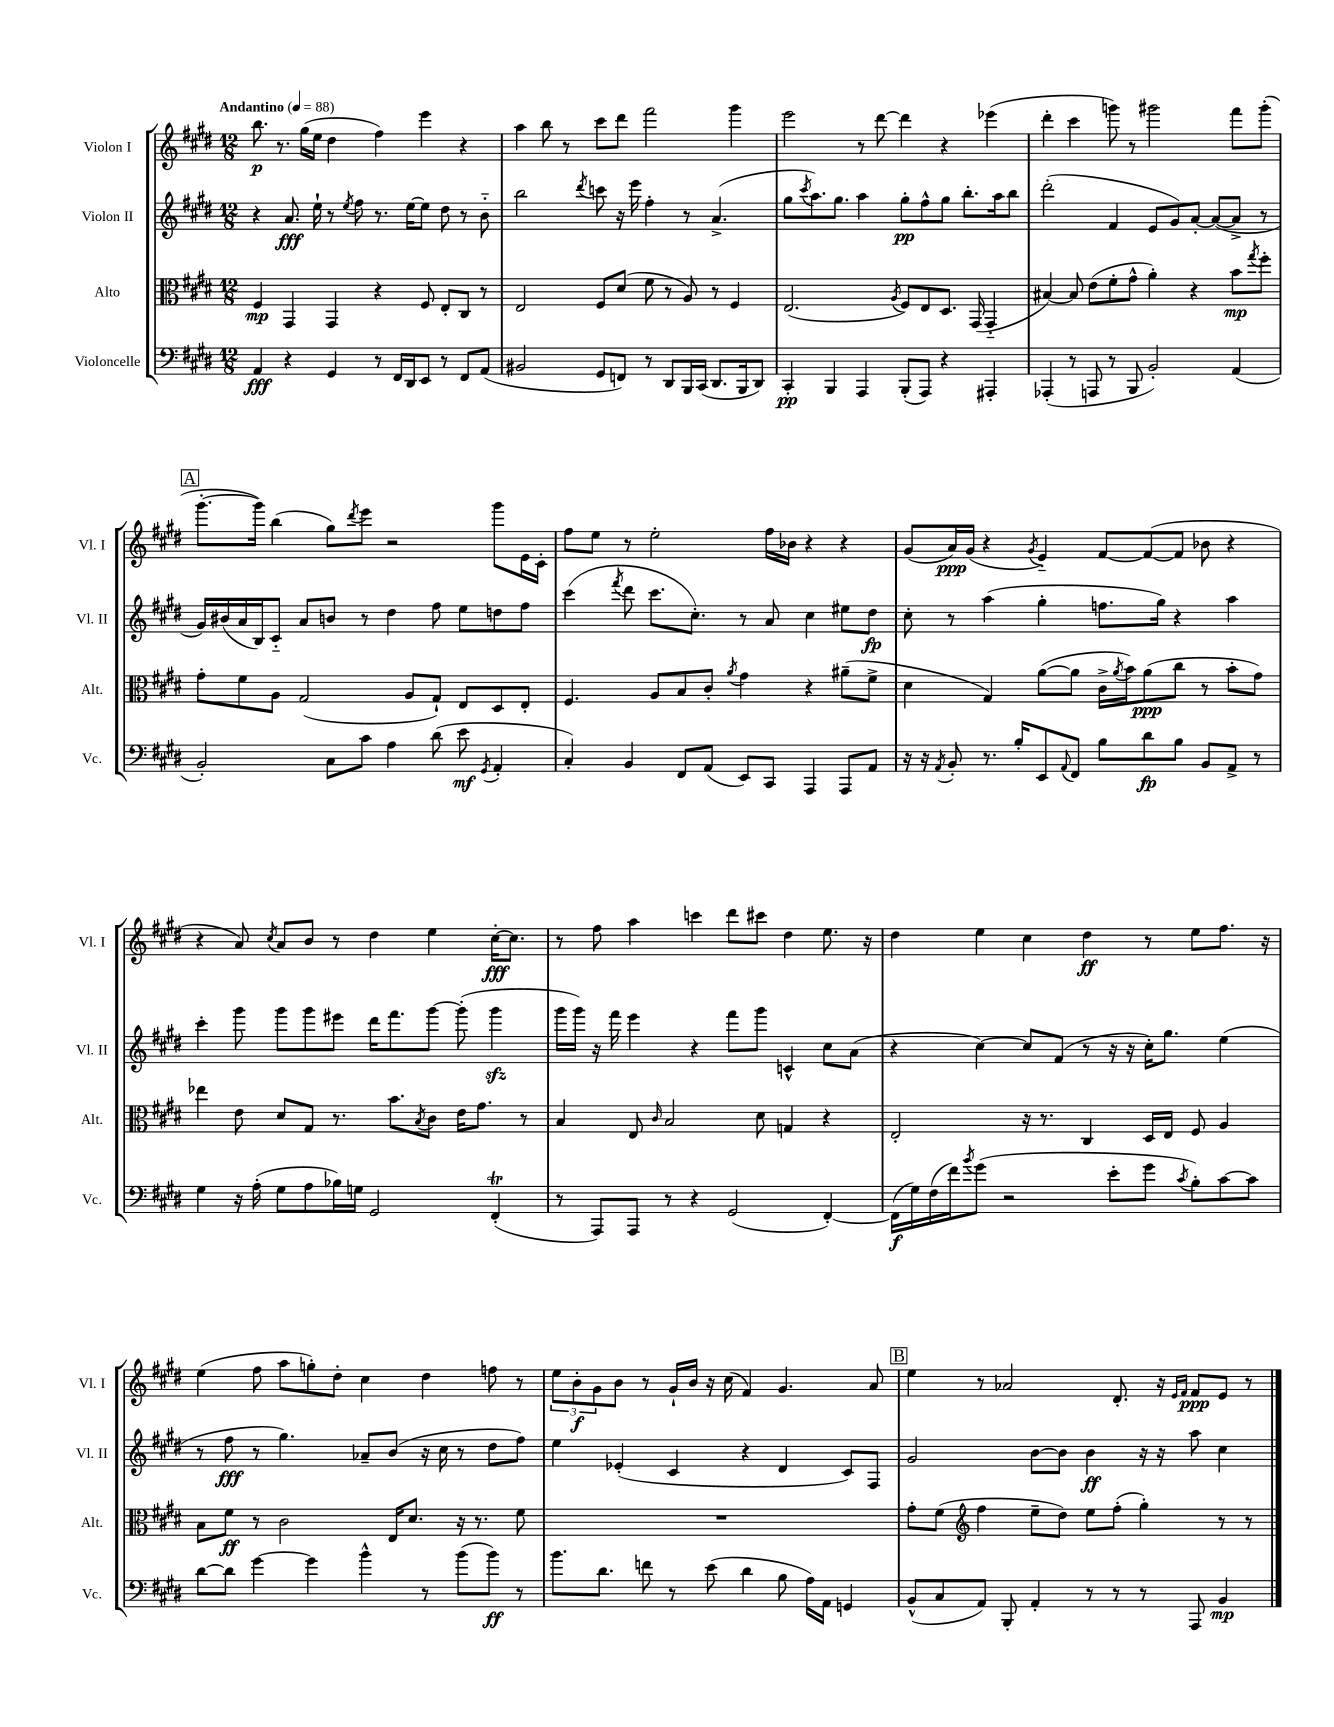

**kern	**dynam	**kern	**dynam	**kern	**dynam	**kern	**dynam
*part4	*part4	*part3	*part3	*part2	*part2	*part1	*part1
*staff4	*staff4	*staff3	*staff3	*staff2	*staff2	*staff1	*staff1
*I"Violoncelle	*	*I"Alto	*	*I"Violon II	*	*I"Violon I	*
*I'Vc.	*	*I'Alt.	*	*I'Vl. II	*	*I'Vl. I	*
*clefF4	*	*clefC3	*	*clefG2	*	*clefG2	*
*k[f#c#g#d#]	*	*k[f#c#g#d#]	*	*k[f#c#g#d#]	*	*k[f#c#g#d#]	*
*M12/8	*	*M12/8	*	*M12/8	*	*M12/8	*
*MM88	*	*MM88	*	*MM88	*	*MM88	*
=1	=1	=1	=1	=1	=1	=1	=1
!	!	!	!	!	!	!LO:TX:a:B:t=Andantino	!
4AA/	fff	4F#/	mp	4r	.	8.bb\	p
.	.	.	.	.	.	8.r	.
4r	.	4GG#/	.	8.a/	fff	.	.
.	.	.	.	.	.	(16gg#\LL	.
.	.	.	.	16ee`\	.	16ee\JJ	.
4GG#/	.	4GG#/	.	8r	.	4dd#\	.
.	.	.	.	8qee/	.	.	.
.	.	.	.	8ff#\	.	.	.
8r	.	4r	.	8.r	.	4ff#\)	.
16FF#/LL	.	.	.	.	.	.	.
16DD#/J	.	.	.	[16ee\KL	.	.	.
8EE/J	.	8F#/	.	8ee\J]	.	4eee\	.
8r	.	8E'/L	.	8dd#\	.	.	.
8FF#/L	.	8C#/J	.	8r	.	4r	.
(8AA/J	.	8r	.	8b\	.	.	.
=2	=2	=2	=2	=2	=2	=2	=2
2BB#X/	.	2E/	.	2bb\	.	4aa\	.
.	.	.	.	.	.	8bb\	.
.	.	.	.	.	.	8r	.
.	.	.	.	8qddd#/	.	.	.
8GG#/L	.	8F#/L	.	8cccn\	.	8ccc#\L	.
8FFn/J)	.	(8d#/J	.	16r	.	8ddd#\J	.
.	.	.	.	16eee\	.	.	.
8r	.	8f#\	.	4ff#'\	.	2fff#\	.
8DD#/L	.	8r	.	.	.	.	.
16BBB/L	.	8A/)	.	8r	.	.	.
(16CC#/JJ	.	.	.	.	.	.	.
8.DD#/L	.	8r	.	(4.a^/	.	.	.
.	.	4F#/	.	.	.	4ggg#\	.
16BBB/k	.	.	.	.	.	.	.
8DD#/J)	.	.	.	.	.	.	.
=3	=3	=3	=3	=3	=3	=3	=3
4CC#'/	pp	(2.E/	.	8gg#\L	.	2eee\	.
.	.	.	.	8qccc#/	.	.	.
.	.	.	.	8.aa\)	.	.	.
4BBB/	.	.	.	.	.	.	.
.	.	.	.	8.gg#\J	.	.	.
4AAA/	.	.	.	4aa\	.	8r	.
.	.	.	.	.	.	[8ddd#\	.
.	.	8qA/	.	.	.	.	.
(8BBB'/L	.	8F#/L)	.	8gg#'\L	pp	4ddd#\]	.
8AAA/J)	.	8E/	.	8ff#^^\	.	.	.
4r	.	8.D#/J	.	8gg#\J	.	4r	.
.	.	.	.	8.bb'\L	.	.	.
.	.	(16GG#/	.	.	.	.	.
4AAA#X'/	.	4GG#/	.	.	.	(4eee-X\	.
.	.	.	.	16aa\k	.	.	.
.	.	.	.	8bb\J	.	.	.
=4	=4	=4	=4	=4	=4	=4	=4
(4AAA-X'/	.	[4B#X/)	.	(2ddd#'\	.	4ddd#'\	.
8r	.	8B#/]	.	.	.	4ccc#\	.
8AAAn/	.	(8e\L	.	.	.	.	.
8r	.	8f#'\	.	4f#/	.	8gggn\)	.
8BBB/	.	8g#^^\J	.	.	.	8r	.
2BB'/)	.	4a'\)	.	8e/L	.	2ggg#X\	.
.	.	.	.	8g#/)	.	.	.
.	.	4r	.	[8a'/J	.	.	.
.	.	.	.	(8a/L_	.	.	.
(4AA/	.	8b\L	mp	8a^/J]	.	8fff#\L	.
.	.	8qgg#/	.	.	.	.	.
.	.	8ff#'\J	.	8r	.	(8ggg#'\J	.
!!LO:LB:g=z
!!LO:REH:place=s1:t=A
=5	=5	=5	=5	=5	=5	=5	=5
2BB'/)	.	8g#'\L	.	16g#/LL)	.	[8.ggg#'\L	.
.	.	.	.	(16b#X/	.	.	.
.	.	8f#\	.	16a/	.	.	.
.	.	.	.	16B/J)	.	16ggg#\Jk])	.
.	.	8A\J	.	8c#/J	.	(4bb\	.
.	.	(2G#/	.	8a/L	.	.	.
8C#\L	.	.	.	8bn/J	.	8gg#\L)	.
.	.	.	.	.	.	8qddd#/	.
8c#\J	.	.	.	8r	.	8eee\J	.
4A\	.	.	.	4dd#\	.	2r	.
.	.	8A/L	.	.	.	.	.
(8d#\	.	8G#`/J)	.	8ff#\	.	.	.
8e\	mf	8E/L	.	8ee\L	.	.	.
8qGG#/	.	.	.	.	.	.	.
4AA'/	.	8D#/	.	8ddn\	.	8ggg#\L	.
.	.	8E'/J	.	8ff#\J	.	16e\L	.
.	.	.	.	.	.	16c#'\JJ	.
=6	=6	=6	=6	=6	=6	=6	=6
4C#'/)	.	4.F#/	.	(4ccc#\	.	8ff#\L	.
.	.	.	.	.	.	8ee\J	.
.	.	.	.	8qfff#/	.	.	.
4BB/	.	.	.	8ddd#\	.	8r	.
.	.	8A/L	.	8.ccc#\L	.	2ee'\	.
8FF#/L	.	8B/	.	.	.	.	.
.	.	.	.	8.cc#'\J)	.	.	.
(8AA/J	.	8c#'/J	.	.	.	.	.
.	.	8qa/	.	.	.	.	.
8EE/L)	.	4g#\	.	8r	.	.	.
8CC#/J	.	.	.	8a/	.	16ff#\LL	.
.	.	.	.	.	.	16b-X\JJ	.
4AAA/	.	4r	.	4cc#\	.	4r	.
8AAA/L	.	(8a#X~\L	.	8ee#X\L	.	4r	.
8AA/J	.	8f#^\J	.	8dd#\J	fp	.	.
=7	=7	=7	=7	=7	=7	=7	=7
16r	.	4d#\	.	8cc#'\	.	(8g#/L	.
16r	.	.	.	.	.	.	.
8qAA/	.	.	.	.	.	.	.
8BB'/	.	.	.	8r	.	16a/L)	ppp
.	.	.	.	.	.	(16g#/JJ	.
8.r	.	4G#/)	.	(4aa\	.	4r	.
16B'/KL	.	.	.	.	.	.	.
.	.	.	.	.	.	8qg#/	.
8EE/	.	([8a\L	.	4gg#'\	.	4e/)	.
8qqAA/	.	.	.	.	.	.	.
8FF#/J	.	8a\J]	.	.	.	.	.
8B\L	.	16c#^\LL	.	8.ffn\L	.	[8f#/L	.
.	.	8qa/	.	.	.	.	.
.	.	16b\J)	.	.	.	.	.
8d#\	fp	(8a\	ppp	.	.	(8f#/_	.
.	.	.	.	16gg#\Jk)	.	.	.
8B\J	.	8cc#\J	.	4r	.	8f#/J]	.
8BB/L	.	8r	.	.	.	8b-X\	.
8AA^/J	.	8b'\L	.	4aa\	.	4r	.
8r	.	8g#\J)	.	.	.	.	.
!!LO:LB:g=z
=8	=8	=8	=8	=8	=8	=8	=8
4G#\	.	4ee-X\	.	4ccc#'\	.	4r	.
16r	.	8e\	.	8ggg#\	.	8a/)	.
(16A'\	.	.	.	.	.	.	.
.	.	.	.	.	.	8qcc#/	.
8G#\L	.	8d#/L	.	8ggg#\L	.	8a/L	.
8A\	.	8G#/J	.	8ggg#\	.	8b/J	.
16B-X\L)	.	8.r	.	8eee#X\J	.	8r	.
16Gn\JJ	.	.	.	.	.	.	.
2GG#/	.	.	.	16ddd#\KL	.	4dd#\	.
.	.	8.b\L	.	8.fff#\	.	.	.
.	.	8qB/	.	.	.	.	.
.	.	8c#\J	.	[8ggg#\J	.	4ee\	.
.	.	16e\KL	.	(8ggg#'\]	.	.	.
.	.	8.g#\J	.	.	.	.	.
(4FF#T'/	.	.	.	4ggg#zz\	.	[16cc#'\KL	fff
.	.	.	.	.	.	8.cc#\J]	.
.	.	8r	.	.	.	.	.
=9	=9	=9	=9	=9	=9	=9	=9
8r	.	4B/	.	16ggg#\LL	.	8r	.
.	.	.	.	16ggg#\JJ)	.	.	.
8AAA/L)	.	.	.	16r	.	8ff#\	.
.	.	.	.	16fff#\	.	.	.
8AAA/J	.	8E/	.	4eee\	.	4aa\	.
.	.	16qqc#/	.	.	.	.	.
8r	.	2B/	.	.	.	.	.
4r	.	.	.	4r	.	4cccn\	.
(2GG#/	.	.	.	8fff#\L	.	8ddd#\L	.
.	.	8d#\	.	8ggg#\J	.	8ccc#X\J	.
.	.	4Gn/	.	4cn^^/	.	4dd#\	.
[4FF#'/)	.	4r	.	8cc#\L	.	8.ee\	.
.	.	.	.	(8a\J	.	.	.
.	.	.	.	.	.	16r	.
=10	=10	=10	=10	=10	=10	=10	=10
(16FF#\LL]	f	2E'/	.	4r	.	4dd#\	.
16G#\)	.	.	.	.	.	.	.
(16F#\	.	.	.	.	.	.	.
16f#\J)	.	.	.	.	.	.	.
8qb/	.	.	.	.	.	.	.
(8g#\J	.	.	.	[4cc#\)	.	4ee\	.
2r	.	.	.	.	.	.	.
.	.	16r	.	8cc#/L]	.	4cc#\	.
.	.	8.r	.	.	.	.	.
.	.	.	.	(8f#/J	.	.	.
.	.	4C#/	.	8r	.	4dd#\	ff
8e'\L	.	.	.	16r	.	.	.
.	.	.	.	16r	.	.	.
8g#\J	.	16D#/LL	.	16cc#'\KL)	.	8r	.
.	.	16E/JJ	.	8.gg#\J	.	.	.
8qc#/	.	.	.	.	.	.	.
8B'\L)	.	8F#/	.	.	.	8ee\L	.
[8c#\	.	4A/	.	(4ee\	.	8.ff#\J	.
8c#\J]	.	.	.	.	.	.	.
.	.	.	.	.	.	16r	.
!!LO:LB:g=z
=11	=11	=11	=11	=11	=11	=11	=11
[8d#\L	.	8B\L	.	8r	.	(4ee\	.
8d#\J]	.	8f#\J	ff	8ff#\	fff	.	.
[4g#\	.	8r	.	8r	.	8ff#\	.
.	.	2c#\	.	4.gg#\)	.	8aa\L	.
4g#\]	.	.	.	.	.	8ggn'\)	.
.	.	.	.	.	.	8dd#'\J	.
4b^^\	.	.	.	8a-X~/L	.	4cc#\	.
.	.	16E/KL	.	(8b/J	.	.	.
.	.	8.d#/J	.	.	.	.	.
8r	.	.	.	16r	.	4dd#\	.
.	.	.	.	16cc#\	.	.	.
(8b\L	.	16r	.	8r	.	.	.
.	.	8.r	.	.	.	.	.
8b\J)	ff	.	.	8dd#\L	.	8ffn\	.
8r	.	8f#\	.	8ff#\J)	.	8r	.
=12	=12	=12	=12	=12	=12	=12	=12
8.b\L	.	1.r	.	4ee\	.	12ee\L	.
.	.	.	.	.	.	12b'\	f
.	.	.	.	.	.	12g#\	.
8.d#\J	.	.	.	.	.	.	.
.	.	.	.	(4e-X'/	.	8b\J	.
8fn\	.	.	.	.	.	8r	.
8r	.	.	.	4c#/	.	16g#`/LL	.
.	.	.	.	.	.	16b/JJ	.
(8e\	.	.	.	.	.	16r	.
.	.	.	.	.	.	(16cc#\	.
4d#\	.	.	.	4r	.	4f#/)	.
8B\	.	.	.	4d#/	.	4.g#/	.
16A\LL)	.	.	.	.	.	.	.
16AA\JJ	.	.	.	.	.	.	.
4GGn/	.	.	.	8c#/L)	.	.	.
.	.	.	.	8F#/J	.	8a/	.
!!LO:REH:place=s1:t=B
=13	=13	=13	=13	=13	=13	=13	=13
(8BB^^/L	.	8g#'\L	.	2g#/	.	4ee\	.
8C#/	.	(8f#\J	.	.	.	.	.
*	*	*clefG2	*	*	*	*	*
8AA/J)	.	4ff#\	.	.	.	8r	.
8BBB'/	.	.	.	.	.	2a-X/	.
4AA'/	.	8ee~\L	.	[8b\L	.	.	.
.	.	8dd#\J)	.	8b\J]	.	.	.
8r	.	8ee\L	.	4b\	ff	.	.
8r	.	(8ff#'\J	.	.	.	8.d#'/	.
8r	.	4gg#'\)	.	16r	.	.	.
.	.	.	.	16r	.	16r	.
.	.	.	.	.	.	16qqe/LL	.
.	.	.	.	.	.	16qqf#/JJ	.
8AAA/	.	.	.	8aa\	.	8f#/L	ppp
4BB/	mp	8r	.	4cc#\	.	8e/J	.
.	.	8r	.	.	.	8r	.
==	==	==	==	==	==	==	==
*-	*-	*-	*-	*-	*-	*-	*-
